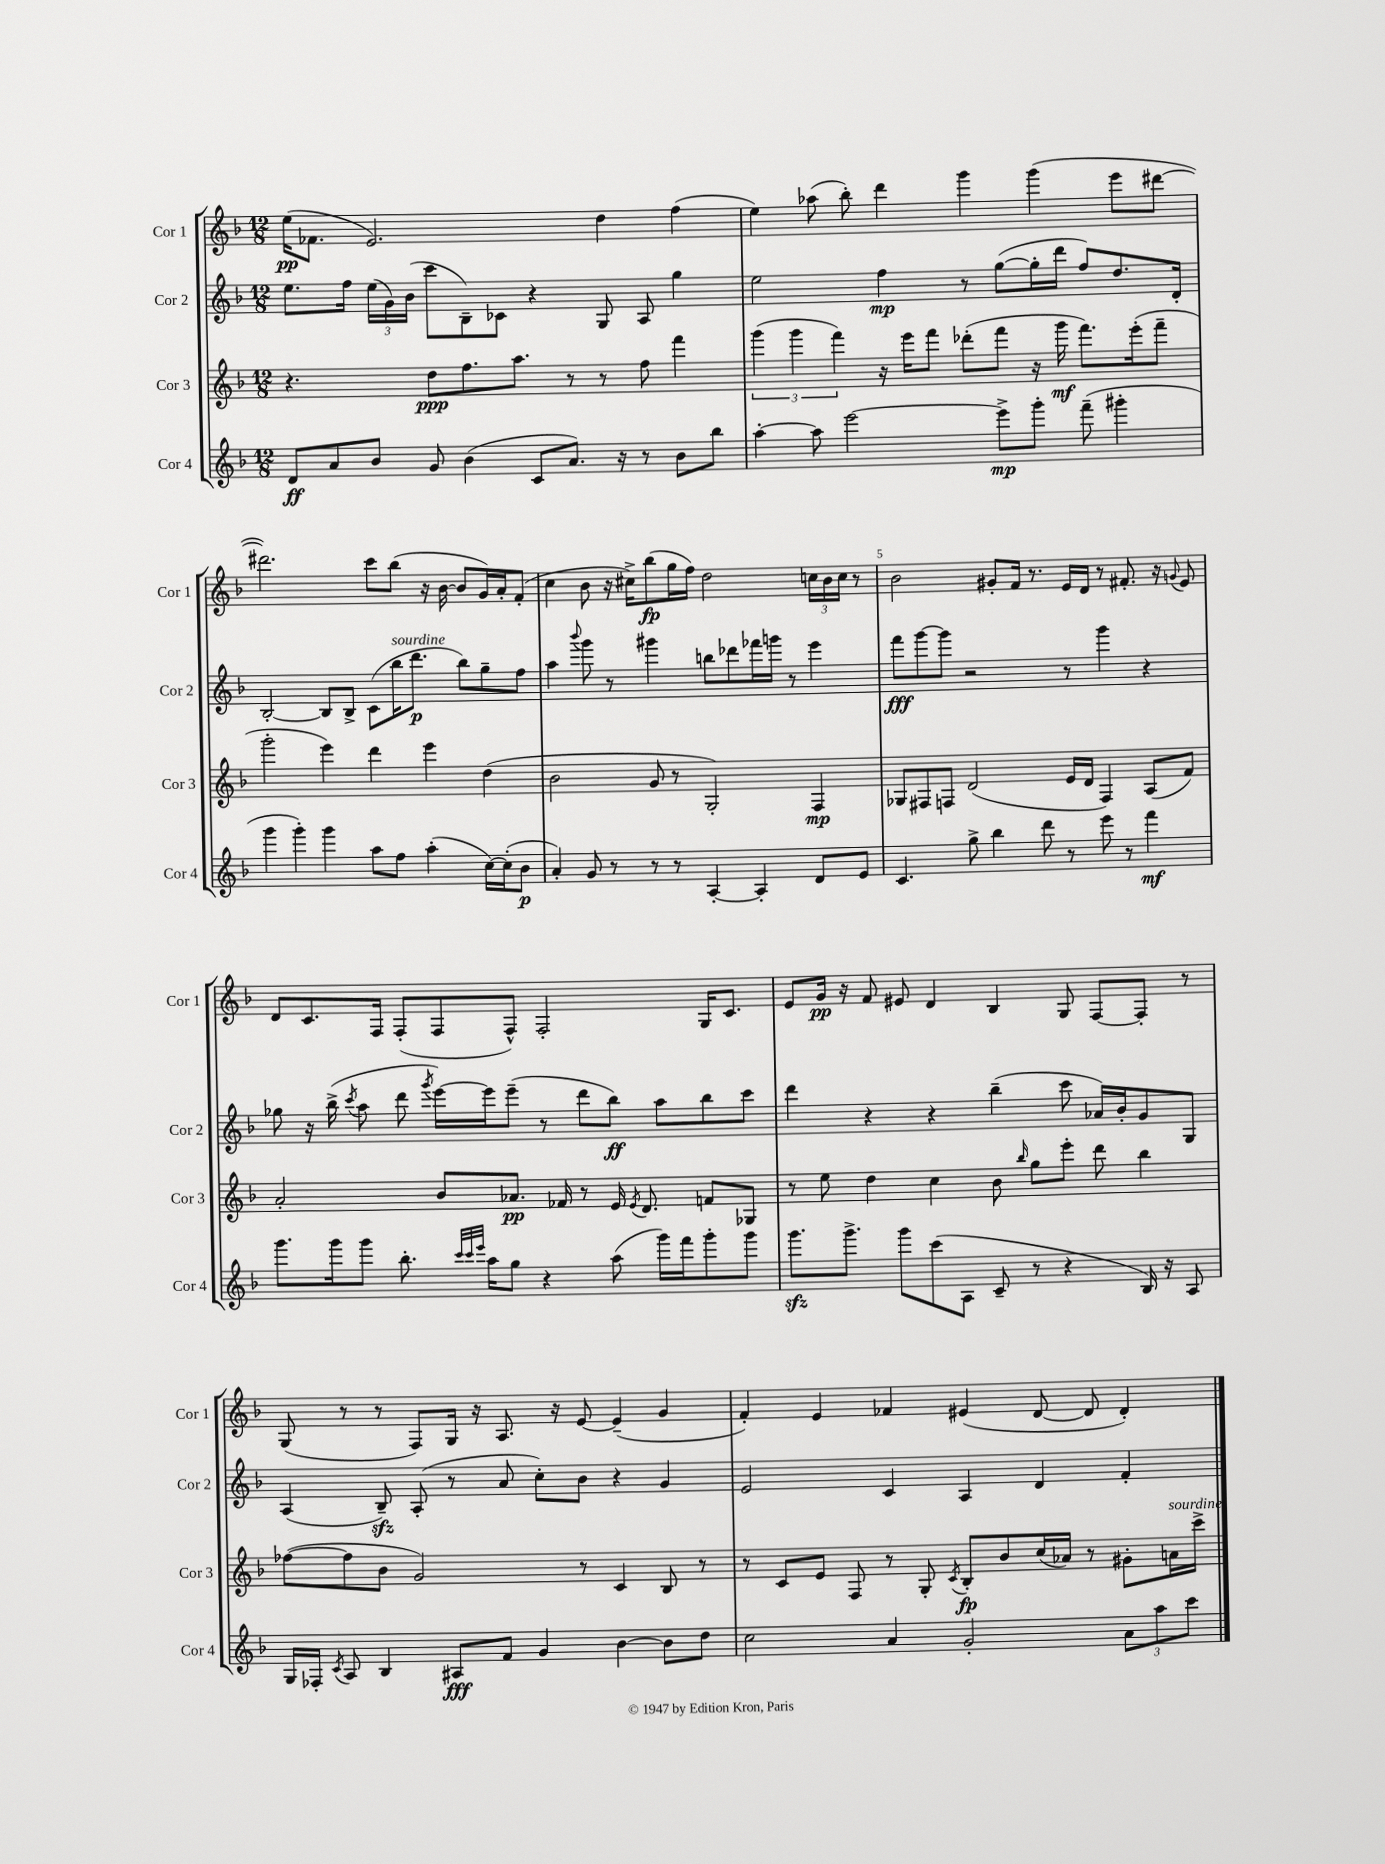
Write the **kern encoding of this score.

**kern	**dynam	**kern	**dynam	**kern	**dynam	**kern	**dynam
*part4	*part4	*part3	*part3	*part2	*part2	*part1	*part1
*staff4	*staff4	*staff3	*staff3	*staff2	*staff2	*staff1	*staff1
*I"Cor 4	*	*I"Cor 3	*	*I"Cor 2	*	*I"Cor 1	*
*I'Cor 4	*	*I'Cor 3	*	*I'Cor 2	*	*I'Cor 1	*
*clefG2	*	*clefG2	*	*clefG2	*	*clefG2	*
*k[b-]	*	*k[b-]	*	*k[b-]	*	*k[b-]	*
*M12/8	*	*M12/8	*	*M12/8	*	*M12/8	*
=1	=1	=1	=1	=1	=1	=1	=1
8d/L	ff	4.r	.	8.ee\L	.	(16ee\KL	pp
.	.	.	.	.	.	8.f-X\J	.
8a/	.	.	.	.	.	.	.
.	.	.	.	16ff\Jk	.	.	.
8b-/J	.	.	.	(24ee\LL	.	2.e/)	.
.	.	.	.	24g\)	.	.	.
.	.	.	.	(24b-\JJ	.	.	.
8g/	.	8dd\L	ppp	8ccc\L	.	.	.
(4b-\	.	8.ff\	.	8B-~\)	.	.	.
.	.	.	.	8c-X\J	.	.	.
.	.	8.aa\J	.	.	.	.	.
8c/L	.	.	.	4r	.	.	.
8.a/J)	.	8r	.	.	.	.	.
.	.	8r	.	8G/	.	4dd\	.
16r	.	.	.	.	.	.	.
8r	.	8ff\	.	8A/	.	.	.
8b-\L	.	4fff\	.	4gg\	.	(4ff\	.
8bb-\J	.	.	.	.	.	.	.
=2	=2	=2	=2	=2	=2	=2	=2
[4aa'\	.	(6ggg\	.	2ee\	.	4ee\)	.
.	.	6ggg\	.	.	.	.	.
8aa\]	.	.	.	.	.	(8aa-X\	.
.	.	6fff\)	.	.	.	.	.
[2eee\	.	.	.	.	.	8bb-'\)	.
.	.	16r	.	4ff\	mp	4ddd\	.
.	.	16eee\KL	.	.	.	.	.
.	.	8fff\J	.	.	.	.	.
.	.	(8ddd-X'\L	.	8r	.	4ggg\	.
8eee^\L]	mp	8fff\J	.	([8gg\L	.	.	.
8ggg'\J	.	16r	.	16gg'\L]	.	(4ggg\	.
.	.	16ggg\	mf	16ddd\JJ	.	.	.
(8fff~\	.	8.fff\L)	.	8ff/L)	.	.	.
4ggg#X'\	.	.	.	8.dd/	.	8eee\L	.
.	.	(16eee'\k	.	.	.	.	.
.	.	8fff~\J	.	.	.	[8ddd#X\J	.
.	.	.	.	16d'/Jk	.	.	.
!!LO:LB:g=z
=3	=3	=3	=3	=3	=3	=3	=3
4ggg\	.	2ggg'\	.	[2B-'/	.	2.ddd#X\])	.
4ggg'\)	.	.	.	.	.	.	.
4ggg\	.	4eee\)	.	8B-/L]	.	.	.
.	.	.	.	8B-^/J	.	.	.
8aa\L	.	4ddd\	.	(8c\L	.	8ccc\L	.
!	!	!	!	!LO:TX:a:i:t=sourdine	!	!	!
8ff\J	.	.	.	16bb-\K	.	(8bb-\J	.
.	.	.	.	8.ddd\J	p	.	.
(4aa'\	.	4eee\	.	.	.	16r	.
.	.	.	.	.	.	[16b-\	.
.	.	.	.	8bb-\L)	.	8b-/L]	.
[16cc\LL)	.	(4dd\	.	8gg~\	.	16g/L)	.
(16cc'\J]	.	.	.	.	.	16a'/J	.
8b-\J	p	.	.	8ff\J	.	(8f'/J	.
=4	=4	=4	=4	=4	=4	=4	=4
4a'/)	.	2b-\	.	4aa\	.	4cc\	.
.	.	.	.	8qqbbb-/	.	.	.
8g/	.	.	.	8ggg\	.	8b-\	.
8r	.	.	.	8r	.	16r	.
.	.	.	.	.	.	16cc#X^\KL)	.
8r	.	8g/	.	4ggg#X\	.	(8bb-\	fp
8r	.	8r	.	.	.	16gg\L	.
.	.	.	.	.	.	16ff\JJ)	.
[4A'/	.	2G'/)	.	8bbn\L	.	2dd\	.
.	.	.	.	8ddd-X\	.	.	.
4A'/]	.	.	.	16fff-X\L	.	.	.
.	.	.	.	16gggn\JJ	.	.	.
.	.	.	.	8r	.	.	.
8d/L	.	4F/	mp	4eee\	.	24ccn\LL	.
.	.	.	.	.	.	24b-\	.
.	.	.	.	.	.	24cc\JJ	.
8e/J	.	.	.	.	.	8r	.
=5	=5	=5	=5	=5	=5	=5	=5
4.c/	.	8G-X/L	.	8fff\L	fff	2b-\	.
.	.	8F#X/	.	[8ggg\	.	.	.
.	.	8Fn/J	.	8ggg\J]	.	.	.
8gg^\	.	(2d/	.	2r	.	.	.
4bb-\	.	.	.	.	.	8g#X'/L	.
.	.	.	.	.	.	16f/Jk	.
.	.	.	.	.	.	8.r	.
8ddd\	.	.	.	.	.	.	.
8r	.	16e/LL	.	8r	.	16e/LL	.
.	.	16d/JJ	.	.	.	16d/JJ	.
8eee\	.	4F/)	.	4ggg\	.	8r	.
8r	.	.	.	.	.	8.f#X'/	.
4fff\	mf	(8A/L	.	4r	.	.	.
.	.	.	.	.	.	16r	.
.	.	.	.	.	.	8qqgn/	.
.	.	8f/J)	.	.	.	8e/	.
!!LO:LB:g=z
=6	=6	=6	=6	=6	=6	=6	=6
8.ggg\L	.	2a'/	.	8gg-X\	.	8d/L	.
.	.	.	.	16r	.	8.c/	.
16ggg\k	.	.	.	(16bb-^\	.	.	.
.	.	.	.	8qccc/	.	.	.
8ggg\J	.	.	.	8aa\	.	.	.
.	.	.	.	.	.	16F/Jk	.
8.bb-'\	.	.	.	8ddd\	.	(8F'/L	.
.	.	.	.	8qggg/	.	.	.
.	.	8b-/L	.	[16eee\LL)	.	8F/	.
32qqccc/LLL	.	.	.	.	.	.	.
32qqccc/	.	.	.	.	.	.	.
32qqeee/JJJ	.	.	.	.	.	.	.
16aa\KL	.	.	.	16eee\J]	.	.	.
8gg\J	.	8.a-X/J	pp	(8eee~\J	.	8F^^/J)	.
4r	.	.	.	8r	.	2F'/	.
.	.	16f-X/	.	.	.	.	.
.	.	8r	.	8ddd\L	.	.	.
(8aa\	.	16e/	.	8bb-\J)	ff	.	.
.	.	8qe/	.	.	.	.	.
.	.	8.d/	.	.	.	.	.
16ggg\LL)	.	.	.	8aa\L	.	.	.
16fff\J	.	.	.	.	.	.	.
8ggg'\	.	8fn/L	.	8bb-\	.	16G/KL	.
.	.	.	.	.	.	8.c/J	.
8ggg\J	.	8G-X/J	.	8ccc\J	.	.	.
=7	=7	=7	=7	=7	=7	=7	=7
8.gggzz\L	.	8r	.	4ddd\	.	8e/L	.
.	.	8ee\	.	.	.	16g/Jk	pp
8.ggg^\J	.	.	.	.	.	16r	.
.	.	4dd\	.	4r	.	8f/	.
8ggg\L	.	.	.	.	.	8e#X/	.
(8ccc\	.	4cc\	.	4r	.	4d/	.
8A\J	.	.	.	.	.	.	.
8c~/	.	8b-\	.	(4bb-~\	.	4B-/	.
.	.	16qqbb-/	.	.	.	.	.
8r	.	8gg\L	.	.	.	.	.
4r	.	8eee'\J	.	8ccc\	.	8G/	.
.	.	8ddd\	.	16a-X/LL)	.	[8F/L	.
.	.	.	.	16b-'/J	.	.	.
16B-/)	.	4bb-\	.	8g/	.	8F'/J]	.
16r	.	.	.	.	.	.	.
8A/	.	.	.	8G/J	.	8r	.
!!LO:LB:g=z
=8	=8	=8	=8	=8	=8	=8	=8
16G/LL	.	([8ff-X\L	.	(4A/	.	(8G/	.
16F-X'/JJ	.	.	.	.	.	.	.
8qc/	.	.	.	.	.	.	.
8A/	.	8ff-\]	.	.	.	8r	.
4B-/	.	8b-\J	.	8B-zz~/)	.	8r	.
.	.	2g/)	.	(8A'/	.	8F/L)	.
8A#X/L	fff	.	.	8r	.	16G/Jk	.
.	.	.	.	.	.	16r	.
8f/J	.	.	.	8a/	.	8.A/	.
4g/	.	.	.	8cc'\L)	.	.	.
.	.	.	.	.	.	16r	.
.	.	8r	.	8b-\J	.	[8e/	.
[4b-\	.	4c/	.	4r	.	(4e~/]	.
8b-\L]	.	8B-/	.	4g/	.	4g/	.
8dd\J	.	8r	.	.	.	.	.
=9	=9	=9	=9	=9	=9	=9	=9
2cc\	.	8r	.	2e/	.	4f'/)	.
.	.	8c/L	.	.	.	.	.
.	.	8e/J	.	.	.	4e/	.
.	.	8F/	.	.	.	.	.
4a/	.	8r	.	4c/	.	4f-X/	.
.	.	8G'/	.	.	.	.	.
.	.	8qc/	.	.	.	.	.
2g'/	.	8B-'/L	fp	4A/	.	(4e#X/	.
.	.	8b-/	.	.	.	.	.
.	.	(16cc/L	.	4d/	.	[8d/	.
.	.	16a-X/JJ)	.	.	.	.	.
.	.	8r	.	.	.	8d/]	.
12a\L	.	8g#X'\L	.	4f'/	.	4d'/)	.
12aa\	.	.	.	.	.	.	.
!	!	!LO:TX:a:i:t=sourdine	!	!	!	!	!
.	.	16an\L	.	.	.	.	.
12ccc\J	.	.	.	.	.	.	.
.	.	16ccc^\JJ	.	.	.	.	.
==	==	==	==	==	==	==	==
*-	*-	*-	*-	*-	*-	*-	*-
